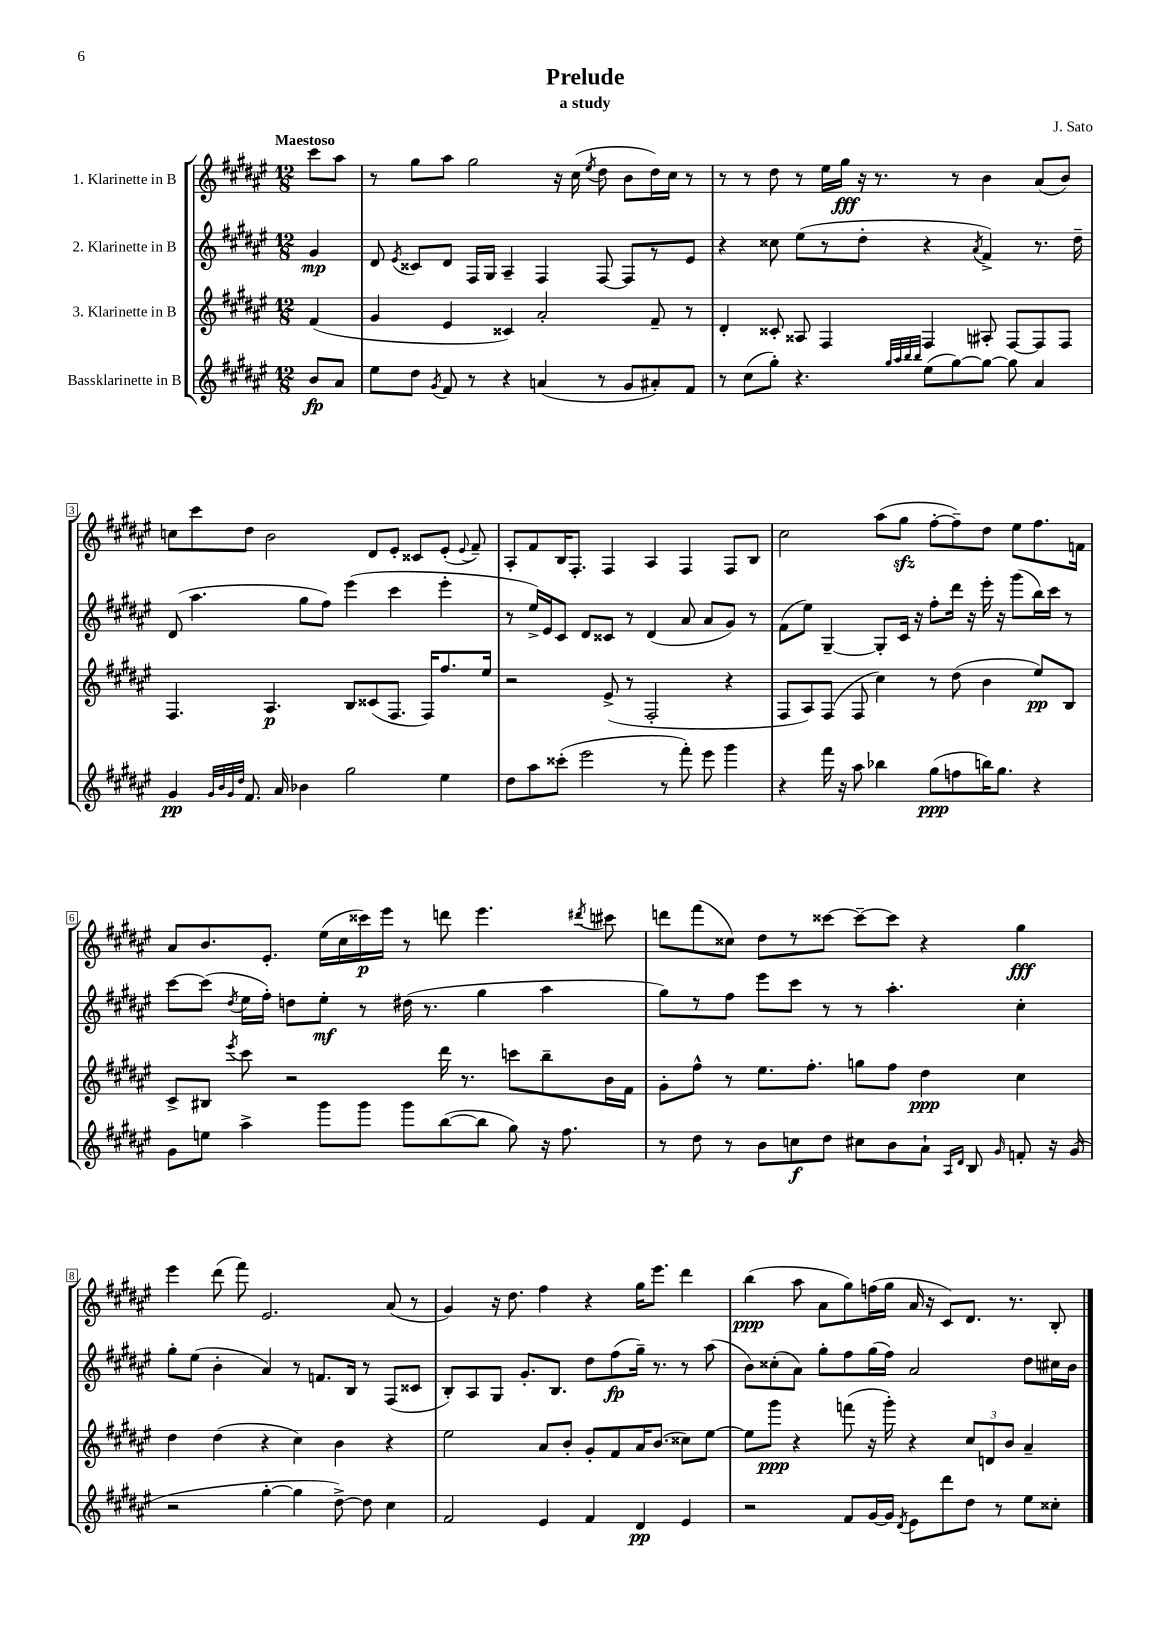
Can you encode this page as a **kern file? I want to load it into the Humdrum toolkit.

**kern	**kern	**kern	**kern
*staff4	*staff3	*staff2	*staff1
*clefG2	*clefG2	*clefG2	*clefG2
*k[f#c#g#d#a#e#]	*k[f#c#g#d#a#e#]	*k[f#c#g#d#a#e#]	*k[f#c#g#d#a#e#]
*M12/8	*M12/8	*M12/8	*M12/8
8b	(4f#	4g#	8ccc#
8a#	.	.	8aa#
=	=	=	=
8ee#	4g#	8d#	8r
.	.	8qe#	.
8dd#	.	8c##	8gg#
8qg#	.	.	.
8f#	4e#	8d#	8aa#
8r	.	16F#	2gg#
.	.	16G#	.
4r	4c##)	4A#~	.
(4a	2a#'	4F#	.
.	.	.	16r
.	.	.	(16cc#
.	.	.	8qee#
8r	.	[8F#	8dd#
8g#	.	8F#]	8b
8a#')	8f#~	8r	16dd#)
.	.	.	16cc#
8f#	8r	8e#	8r
=	=	=	=
8r	4d#'	4r	8r
(8cc#	.	.	8r
8gg#')	8c##'	8cc##	8dd#
4.r	8A##	(8ee#	8r
.	4F#	8r	16ee#
.	.	.	16gg#
.	.	8dd#'	16r
.	.	.	8.r
32qqgg#	.	.	.
32qqaa#	.	.	.
32qqbb	.	.	.
32qqbb	.	.	.
(8ee#	4F#	4r	.
[8gg#)	.	.	8r
.	.	8qa#	.
8gg#_	8A#'	4f#^)	4b
8gg#]	[8F#	.	.
4a#	8F#]	8.r	(8a#
.	8F#	.	8b)
.	.	16dd#~	.
=	=	=	=
4g#	4.F#	(8d#	8cc
.	.	4.aa#	8ccc#
32qqg#	.	.	.
32qqb	.	.	.
32qqg#	.	.	.
32qqdd#	.	.	.
8.f#	.	.	8dd#
.	4.A#	.	2b
16a#	.	.	.
4b-	.	8gg#	.
.	.	8ff#)	.
2gg#	8B	(4eee#	.
.	(8c##	.	8d#
.	8.F#	4ccc#	8e#'
.	.	.	8c##
.	16F#)	.	.
4ee#	8.ff#	4eee#'	(8e#'
.	.	.	8qqe#
.	.	.	8f#~)
.	16ee#	.	.
=	=	=	=
8dd#	2r	8r	8A#'
8aa#	.	16ee#^)	8f#
.	.	16e#	.
(8ccc##'	.	8c#	16B
.	.	.	8.F#'
2eee#	.	8d#	.
.	(8e#^	8c##	4F#
.	8r	8r	.
.	2F#'	(4d#	4A#
8r	.	.	.
8fff#')	.	8a#	4F#
8eee#	.	8a#	.
4ggg#	4r	8g#)	8F#
.	.	8r	8B
=	=	=	=
4r	8F#	(8f#	2cc#
.	8A#)	8ee#)	.
16fff#	(8F#	[4G#~	.
16r	.	.	.
8aa#	8F#	.	.
4bb-	4cc#)	8G#']	(8aa#
.	.	16c#	8gg#
.	.	16r	.
(8gg#	8r	8ff#'	[8ff#'
8ff	(8dd#	16ddd#	8ff#~])
.	.	16r	.
16bb)	4b	16eee#'	8dd#
8.gg#	.	16r	.
.	.	(8ggg#	8ee#
4r	8ee#)	16bb)	8.ff#
.	.	16ccc#	.
.	8B	8r	.
.	.	.	16f
=	=	=	=
8g#	8c#^	[8ccc#	8a#
8ee	8B#	(8ccc#]	8.b
.	8qeee#	8qdd#	.
4aa#^	8ccc#	16ee#	.
.	.	16ff#')	8.e#'
.	2r	8dd	.
8ggg#	.	8ee#'	(16ee#
.	.	.	16cc#
8ggg#	.	8r	16ccc##)
.	.	.	16eee#
8ggg#	.	(16dd#	8r
.	.	8.r	.
([8bb	16ddd#	.	8ddd
.	8.r	.	.
8bb]	.	4gg#	4.eee#
8gg#)	8ccc	.	.
16r	8bb~	4aa#	.
8.ff#	.	.	.
.	.	.	8qddd#
.	16b	.	8ccc#
.	16f#	.	.
=	=	=	=
8r	8g#'	8gg#)	8ddd
8dd#	8ff#^^	8r	(8fff#
8r	8r	8ff#	8cc##)
8b	8.ee#	8eee#	8dd#
8cc	.	8ccc#	8r
.	8.ff#'	.	.
8dd#	.	8r	[8ccc##
8cc#	8gg	8r	8ccc##~_
8b	8ff#	4.aa#'	8ccc##]
8a#`	4dd#	.	4r
16qqA#	.	.	.
16qqd#	.	.	.
8B	.	.	.
16qqg#	.	.	.
8f'	4cc#	4cc#'	4gg#
16r	.	.	.
(16g#	.	.	.
=	=	=	=
2r	4dd#	8gg#'	4eee#
.	.	(8ee#	.
.	(4dd#	4b'	(8ddd#
.	.	.	8fff#)
[4gg#'	4r	4a#)	2.e#
4gg#]	4cc#)	8r	.
.	.	8.f	.
[8dd#^)	4b	.	.
.	.	16B	.
8dd#]	.	8r	.
4cc#	4r	(8F#	(8a#
.	.	8c##	8r
=	=	=	=
2f#	2ee#	8B')	4g#)
.	.	8A#	.
.	.	8G#	16r
.	.	.	8.dd#
.	.	8.g#'	.
4e#	8a#	.	4ff#
.	.	8.B	.
.	8b'	.	.
4f#	8g#'	8dd#	4r
.	8f#	(8ff#	.
4d#	16a#	16gg#~)	16gg#
.	(8.b	8.r	8.eee#
4e#	8cc##)	8r	4ddd#
.	[8ee#	(8aa#	.
=	=	=	=
2r	8ee#]	8b)	(4bb
.	8ggg#	(8cc##'	.
.	4r	8a#)	8aa#
.	.	8gg#'	8a#
8f#	(8fff	8ff#	8gg#)
[16g#	16r	(16gg#	(16ff
16g#]	16ggg#')	16ff#)	16gg#
8qd#	.	.	.
8e#	4r	2a#	16a#
.	.	.	16r
8ddd#	.	.	8c#)
8dd#	12cc#	.	8.d#
.	12d	.	.
8r	.	.	.
.	12b	.	.
.	.	.	8.r
8ee#	4a#~	8dd#	.
8cc##'	.	16cc#	8B'
.	.	16b	.
==	==	==	==
*-	*-	*-	*-
